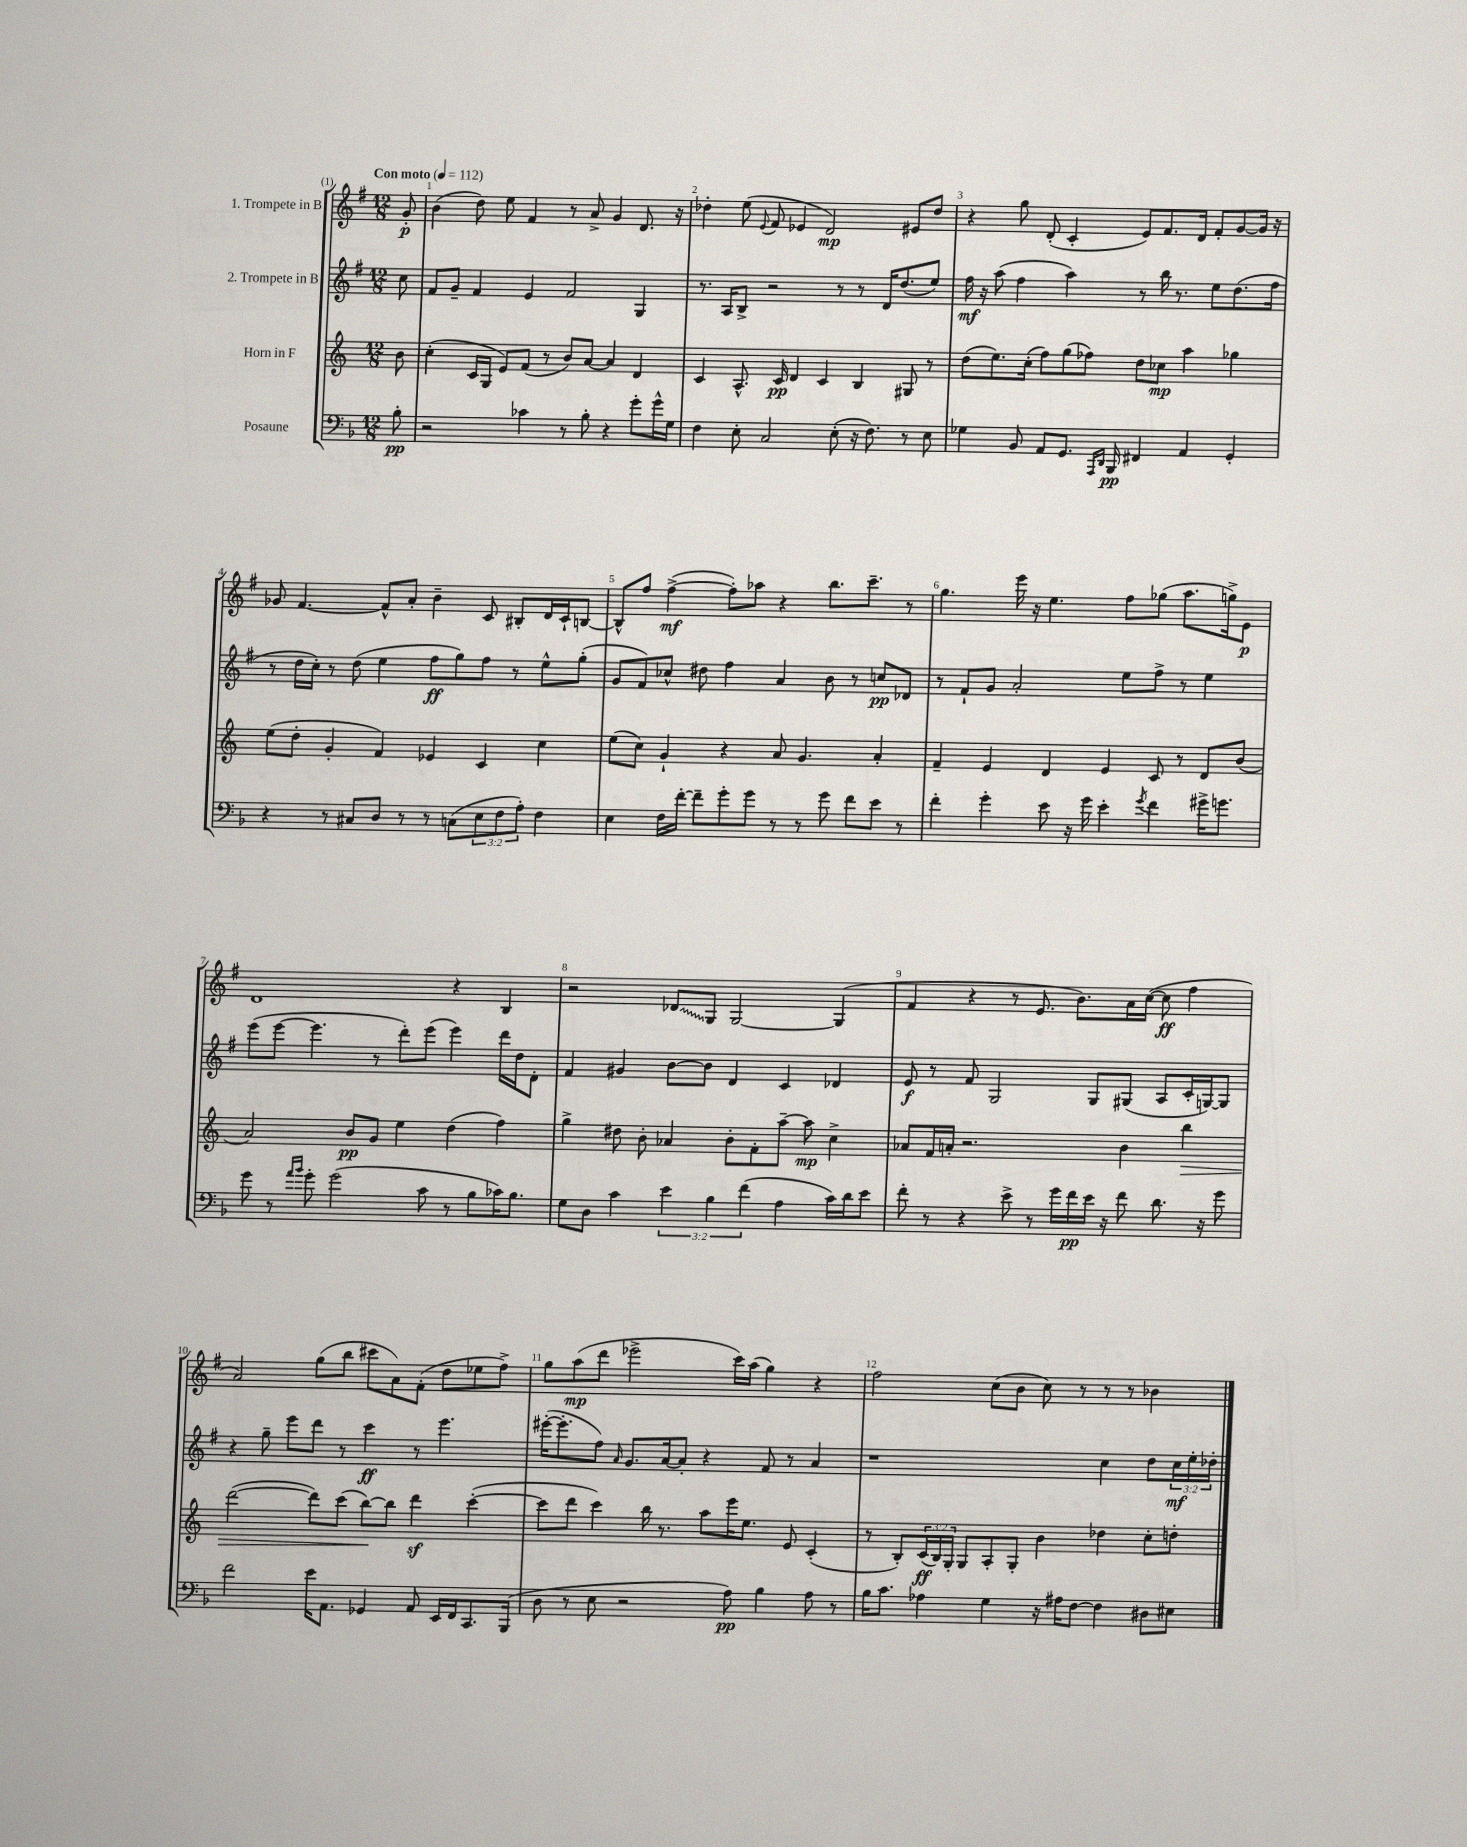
<<
\new StaffGroup <<
\new Staff = "s0" \with { instrumentName = "1. Trompete in B" } {
    \clef treble \key g \major \numericTimeSignature \time 12/8 \partial 8 \tempo "Con moto" 4 = 112
    g'8-.\p |
    b'4( d''8) e''8 fis'4 r8 a'8-> g'4 d'8. r16 |
    des''4-. e''8( \appoggiatura { e'8 } fis'8 ees'4 d'2\mp) eis'8 des''8 |
    r4 g''8 d'8-.( c'4-. e'8) fis'8. d'16 fis'8-. g'8~ g'16 r16 |
    ges'8 fis'4.~ fis'8-^ a'8-. b'4-- c'8 bis8-. d'16 c'16-! b8~ |
    b8-^ fis''8 fis''4~->\mf( fis''8-.) aes''8 r4 b''8. c'''8.-- r8 |
    g''4. e'''16 r16 e''4. fis''8 ges''8( a''8. g''16->) e'8\p |
    d'1 r4 b4 |
    r2 \once \override Glissando.style = #'zigzag des'8\glissando g8 g2~ g4( |
    fis'4 r4 r8 e'8. b'8.) a'16 c''16~( c''8\ff fis''4 |
    a'2) g''8( b''8 cis'''8 a'8) fis'8-.( d''8 ees''8 fis''8->) |
    g''8 a''8\mp( d'''8 ees'''2-> c'''16) a''16( g''4) r4 |
    fis''2 c''8( b'8 c''8) r8 r8 r8 bes'4 \bar "|." |
}
\new Staff = "s1" \with { instrumentName = "2. Trompete in B" } {
    \clef treble \key g \major \numericTimeSignature \time 12/8 \override Staff.TupletNumber.text = #tuplet-number::calc-fraction-text \partial 8
    c''8 |
    fis'8 g'8-- fis'4 e'4 fis'2 g4 |
    r8. a16 b8-> r2 r8 r8 d'16 d''8.( e''8) |
    fis''16\mf r16 a''8( fis''4 a''4) r8 b''16 r8. e''8 d''8.( fis''16 |
    r8 d''16 c''16-.) r8 d''8( e''4 fis''8\ff g''8) fis''8 r8 e''8-^ g''8-.( |
    g'8 fis'8) ces''8-^ dis''8 fis''4 a'4 b'8 r8 c''8\pp des'8 |
    r8 fis'8-! g'8 a'2-. e''8 fis''8-> r8 e''4 |
    e'''8( e'''8~ e'''4. r8 d'''8-.) e'''8( e'''4) d'''16 d''16 d'8-. |
    fis'4 gis'4 b'8~ b'8 d'4 c'4 des'4 |
    e'8\f r8 fis'8 g2 g8 gis8( a8 c'16-. g16~) g8 |
    r4 g''8-- e'''8 d'''8 r8 c'''4\ff r8 e'''4. |
    eis'''16~-.( eis'''8.-. fis''8) \grace { a'16 } g'8. a'16~ a'8-. r4 fis'8 r8 a'4 |
    r1 c''4 d''8 \tuplet 3/2 { c''16\mf e''16-. des''16-. } \bar "|." |
}
\new Staff = "s2" \with { instrumentName = "Horn in F" } {
    \clef treble \key c \major \numericTimeSignature \time 12/8 \override Staff.TupletNumber.text = #tuplet-number::calc-fraction-text \partial 8
    b'8 |
    c''4-.( c'16 g16 e'8) f'8( r8 b'8) a'8~ a'4 d'4 |
    c'4 a8.-^ c'16\pp d'4 c'4 b4 gis8 r8 |
    d''8( e''8.) c''16-.( f''8) g''8( fes''8) d''8 ces''8\mp a''4 ges''4 |
    e''8( d''8-. g'4-. f'4) ees'4 c'4 c''4 |
    e''8( c''8) g'4-! r4 a'8 g'4. a'4-. |
    f'4-- e'4 d'4 e'4 c'8 r8 d'8 b'8( |
    a'2) b'8\pp g'8 e''4 d''4( f''4) |
    g''4-> dis''8 b'8-. aes'4 b'8-. f'8-. a''8~-- a''8\mp c''4-> |
    aes'8 f'16 a'16-. r2. b'4 b''4\> |
    d'''2~( d'''8) c'''8( b''8~\!) b''8 d'''4\sf c'''4~-.( |
    c'''8 d'''8 c'''4) b''16 r8. a''8 e'''16 e''8. e'8 c'4-.( |
    r8 b8-.) \tuplet 3/2 { c'16\ff( b16) g16-. } g8 a8-. g8-. b'4 des''4 c''8-. d''8-. \bar "|." |
}
\new Staff = "s3" \with { instrumentName = "Posaune" } {
    \clef bass \key f \major \numericTimeSignature \time 12/8 \override Staff.TupletNumber.text = #tuplet-number::calc-fraction-text \partial 8
    bes8-.\pp |
    r2 ces'4 r8 bes8-. r4 g'8-. g'16-^ g16 |
    f4 e8-. c2 e8-.( r16 f8.) r8 e8 |
    ges4 bes,8 a,8 g,8. \grace { a,,16 d,16 } bes,,16\pp fis,4 a,4 g,4-. |
    r4 r8 cis8 d8 r8 r8 c8( \tuplet 3/2 { e8 f8 a8-.) } f4 |
    e4 f16 f'16~-. f'8-- g'8-. g'8 r8 r8 g'8 f'8 e'8 r8 |
    f'4-. g'4-. e'8 r16 g'16 e'4-. \acciaccatura { g'8 } f'4 gis'16-> g'8. |
    g'8 r8 \grace { a'16 bes'16 } g'8-. g'2( c'8 r8 bes8 ces'16) bes8. |
    g8 d8 c'4 \tuplet 3/2 { e'4 bes4 f'4( } a4 c'16) d'16 e'8 |
    f'8-. r8 r4 e'8-> r8 g'16 f'16\pp e'16 r16 f'8 d'8. r16 g'8 |
    f'2 e'16 a,8. ges,4 a,8 e,16 f,16 c,8. bes,,16( |
    d8 r8 e8 r2 a8\pp) bes4 a8 r8 |
    bes16 c'8. aes4 g4 r16 ais16 f8~ f4 dis8 eis8 \bar "|." |
}
>>
>>
\layout { \context { \Score \override BarNumber.break-visibility = ##(#f #t #t) barNumberVisibility = #all-bar-numbers-visible } }
